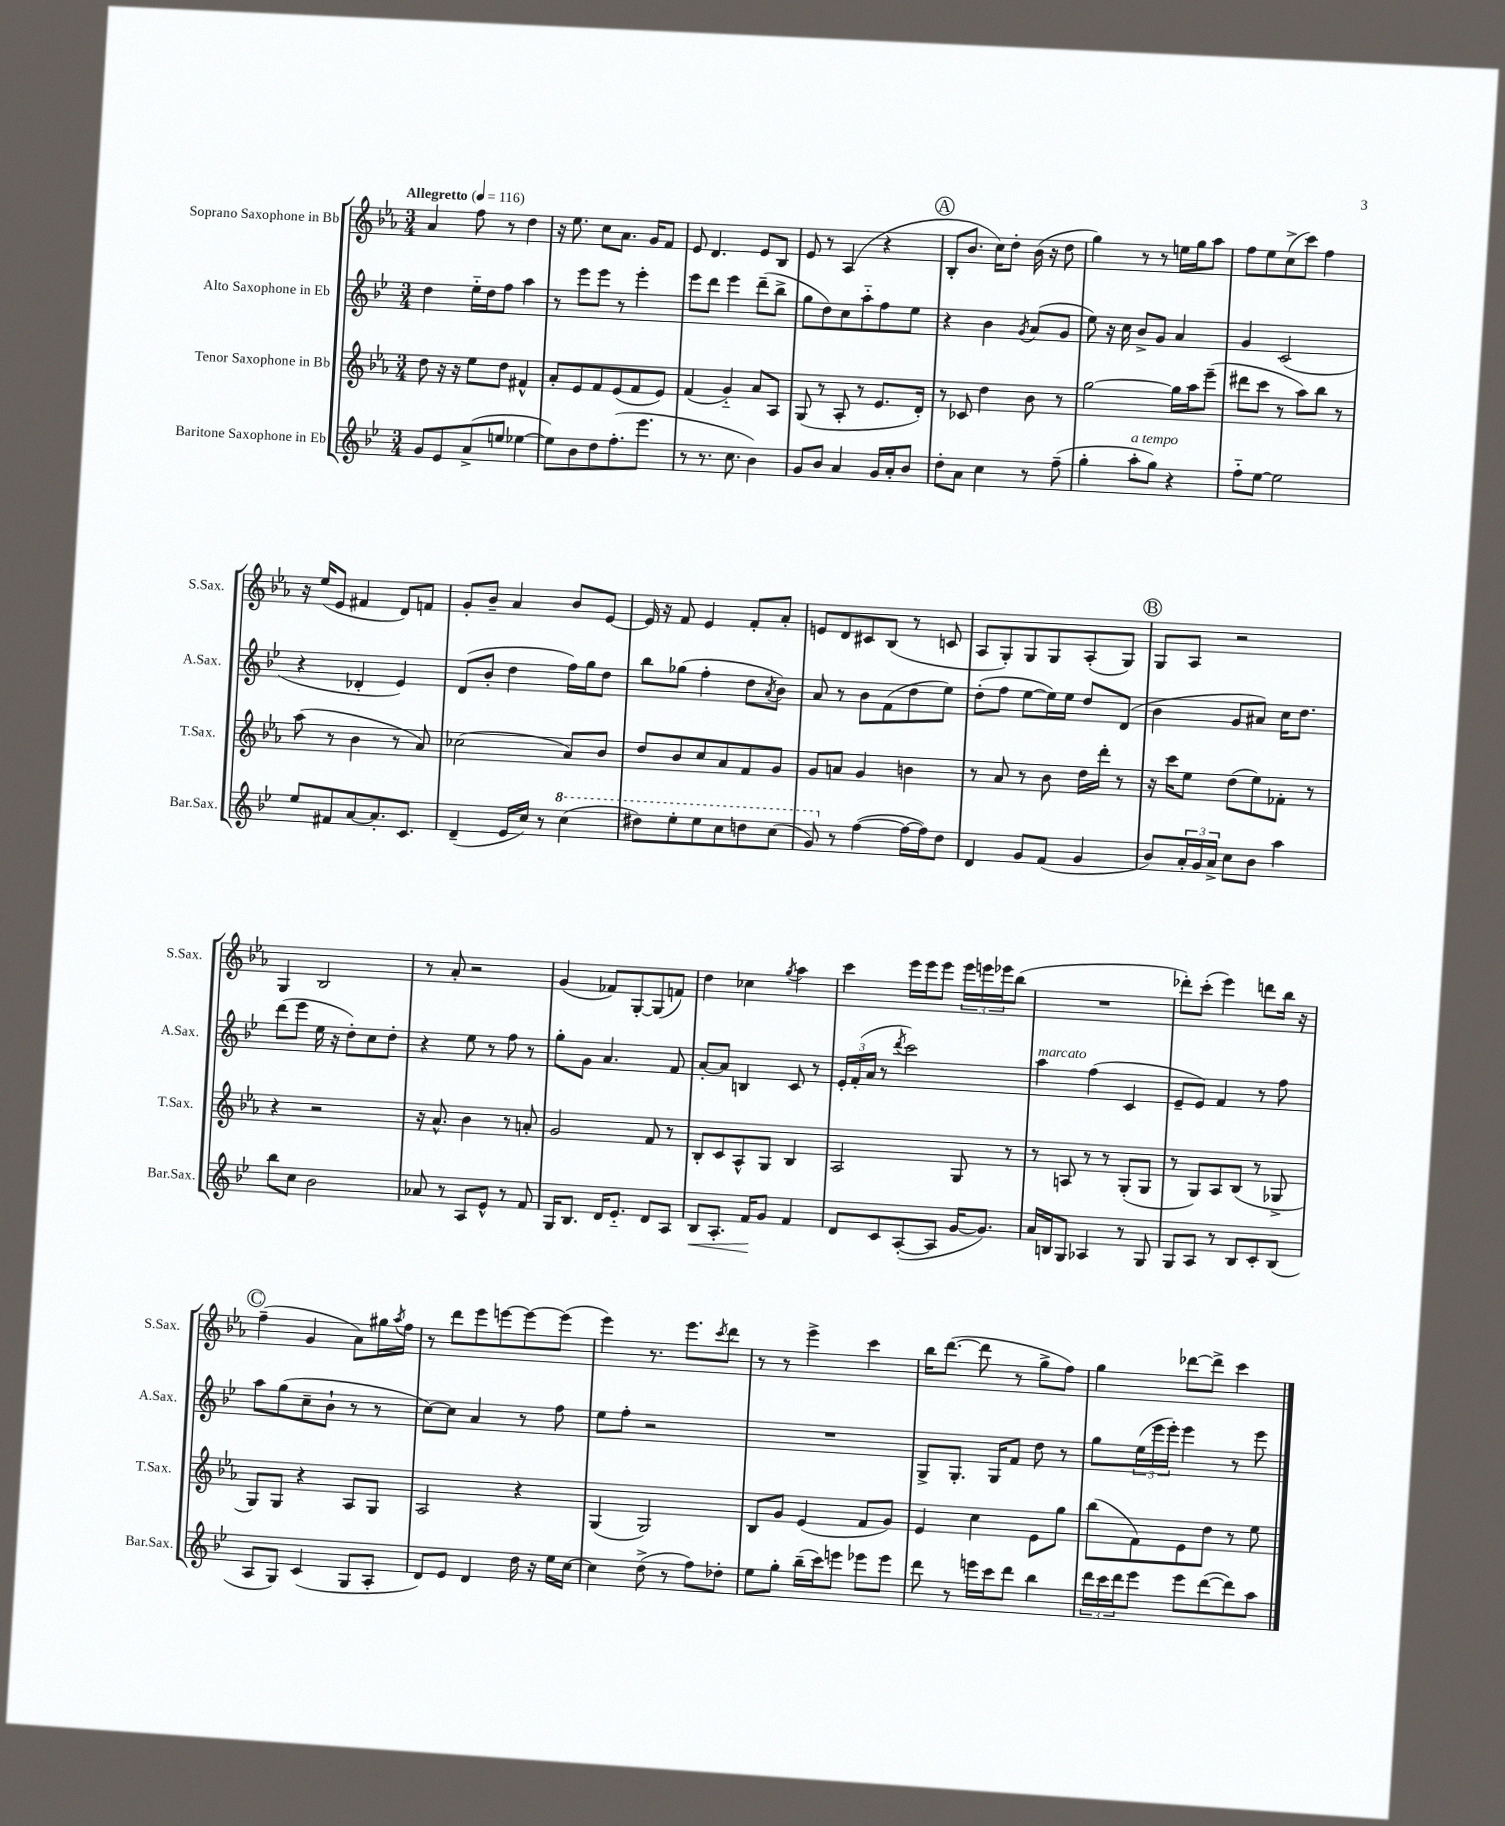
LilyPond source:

<<
\new StaffGroup <<
\new Staff = "s0" \with { instrumentName = "Soprano Saxophone in Bb" shortInstrumentName = "S.Sax." } {
    \clef treble \key ees \major \numericTimeSignature \time 3/4 \tempo "Allegretto" 4 = 116
    aes'4 f''8 r8 d''4 |
    r16 ees''8. c''8 aes'8. g'16 f'8 |
    ees'8 d'4. ees'8 bes8 |
    ees'8 r8 aes4( r4 |
    \mark \markup { \circle "A" } bes8-. bes'8. c''16) d''8-. bes'16( r16 d''8 |
    g''4) r8 r8 e''16 g''16 aes''8 |
    f''8 ees''8 c''8->( c'''8) f''4 |
    r16 ees''16( ees'8 fis'4 d'8) f'8 |
    g'8-. bes'8-- aes'4 bes'8 ees'8~ |
    ees'16 r16 f'8 ees'4 f'8-. aes'8-. |
    e'8 d'8 cis'8 bes8( r8 c'8 |
    aes8 g8-.) g8 g8 aes8-.( g8) |
    \mark \markup { \circle "B" } g8 aes8 r2 |
    g4 bes2 |
    r8 aes'8-. r2 |
    g'4( fes'8) g8~-. g8( f'8) |
    d''4 ces''4 \acciaccatura { g''8 } aes''4 |
    c'''4 ees'''16 ees'''16 ees'''8 \tuplet 3/2 { ees'''16 e'''16 ees'''16 } bes''8( |
    R2. |
    des'''8-.) c'''8-.( ees'''4) d'''8 bes''16 r16 |
    \mark \markup { \circle "C" } f''4--( g'4 aes'8) gis''16 \acciaccatura { aes''8 } f''16 |
    r8 d'''8 ees'''8 e'''8~ e'''8~ e'''8( |
    ees'''4) r8. ees'''8. \acciaccatura { c'''8 } d'''8 |
    r8 r8 ees'''4-> c'''4 |
    bes''16 d'''8.~( d'''8 r8 g''8-> f''8) |
    g''4 des'''8~ des'''8-> c'''4 \bar "|." |
}
\new Staff = "s1" \with { instrumentName = "Alto Saxophone in Eb" shortInstrumentName = "A.Sax." } {
    \clef treble \key bes \major \numericTimeSignature \time 3/4
    d''4 ees''16-_ d''16 f''8 a''4 |
    r8 ees'''8 ees'''8 r8 ees'''4-. |
    ees'''8 d'''8 ees'''4 d'''8--( bes''8-> |
    g''8 d''8) c''8 a''8-_ f''8 ees''8 |
    \mark \markup { \circle "A" } r4 bes'4 \acciaccatura { g'8 } a'8( g'8 |
    ees''8) r16 c''16 bes'8-> g'8 a'4 |
    g'4 c'2( |
    r4 des'4-. ees'4) |
    d'8( bes'8-. d''4 f''16) g''16 d''8 |
    bes''8 ges''8( f''4-. d''8 \acciaccatura { a'8 } bes'8) |
    a'8 r8 bes'8 f'8( d''8 ees''8) |
    d''8-.( f''8 ees''8~ ees''16) ees''16 d''8 d'8( |
    \mark \markup { \circle "B" } bes'4 g'8 ais'8) c''16 d''8. |
    d'''8( ees'''8 ees''16 r16 d''8-.) c''8 d''8-. |
    r4 ees''8 r8 f''8 r8 |
    g''8-. g'8 a'4. f'8 |
    a'8~-. a'8 b4 c'8 r8 |
    \tuplet 3/2 { ees'16-. f'16-.( a'16 } r8 \acciaccatura { d'''8 } c'''2) |
    a''4^\markup { \italic "marcato" } f''4( c'4 |
    ees'8-- ees'8) f'4 r8 f''8 |
    \mark \markup { \circle "C" } a''8 g''8( c''8-- bes'8-! r8 r8 |
    c''8~) c''8 a'4 r8 f''8 |
    ees''8 f''8-. r2 |
    R2. |
    g8-> g8.-. g16 f'8 d''8 r8 |
    g''8 \tuplet 3/2 { ees''16( ees'''16 ees'''16-.) } ees'''4 r8 ees'''8 \bar "|." |
}
\new Staff = "s2" \with { instrumentName = "Tenor Saxophone in Bb" shortInstrumentName = "T.Sax." } {
    \clef treble \key ees \major \numericTimeSignature \time 3/4
    d''8 r16 r16 ees''8 d''8 fis'4-^ |
    aes'8-. ees'8 f'8 ees'8( f'8 ees'8) |
    f'4( g'4-_) aes'8 aes8 |
    g8( r8 aes8-. r8 ees'8. d'16-.) |
    \mark \markup { \circle "A" } r8 ces'8 d''4 bes'8 r8 |
    g''2~ g''16 aes''16 ees'''8--( |
    dis'''8 c'''8 r8 aes''8) bes''8 r8 |
    aes''8( r8 bes'4 r8 aes'8) |
    ces''2( aes'8) bes'8 |
    d''8 bes'8 c''8 aes'8 f'8 g'8 |
    g'8 a'8 g'4 b'4 |
    r8 aes'8 r8 bes'8 d''16 d'''16-. r8 |
    \mark \markup { \circle "B" } r16 c'''16 ees''8 d''8( ees''8) fes'8-. r8 |
    r4 r2 |
    r16 aes'8.-^ bes'4 r8 a'8-. |
    g'2 f'8 r8 |
    bes8-. c'8 aes8-^ g8 bes4 |
    aes2 g8 r8 |
    r8 a8 r8 r8 g8-.( g8 |
    r8 g8) aes8 bes8( r8 ges8-> |
    \mark \markup { \circle "C" } g8) g8 r4 aes8 g8 |
    aes2 r4 |
    g4( g2) |
    bes8 g'8 ees'4( f'8 g'8) |
    ees'4 c''4 ees'8 g''8 |
    bes''8( f'8) ees'8 d''8 r8 ees''8 \bar "|." |
}
\new Staff = "s3" \with { instrumentName = "Baritone Saxophone in Eb" shortInstrumentName = "Bar.Sax." } {
    \clef treble \key bes \major \numericTimeSignature \time 3/4
    g'8 ees'8 a'8->( e''8 ees''4~ |
    ees''8) bes'8 d''8 f''8.-.( ees'''8. |
    r8 r8. c''8. bes'4) |
    g'8 bes'8 a'4 g'16 a'16-. bes'8 |
    \mark \markup { \circle "A" } d''8-. a'8 c''4 r8 f''8--( |
    g''4-. a''8-.^\markup { \italic "a tempo" } g''8) r4 |
    f''8-_ ees''8~ ees''2 |
    ees''8 fis'8 a'8~ a'8.-. c'8. |
    d'4--( ees'16 c''16) r8 \ottava #1 c'''4( |
    dis'''8) ees'''8-. ees'''8 c'''8 d'''8 c'''8( |
    g''8) \ottava #0 r8 f''4~( f''16~ f''16) d''8 |
    d'4 g'8 f'8( g'4 |
    \mark \markup { \circle "B" } bes'8) \tuplet 3/2 { a'16-. g'16 a'16-> } c''8 bes'8 a''4 |
    bes''8 c''8 bes'2 |
    aes'8 r8 a8 ees'8-^ r8 f'8 |
    g16 bes8. d'16 ees'8.-_ d'8 a8 |
    bes8\< a8.-. f'16\! g'8 f'4 |
    d'8 c'8 a8~-.( a8 g'16~ g'8.) |
    a'16 b16 g8 aes4 r8 g8 |
    g8 a8 r8 bes8 c'8-. bes8( |
    \mark \markup { \circle "C" } a8 g8) c'4( g8 a8-. |
    d'8) ees'8 d'4 d''16 r16 ees''16 c''16~ |
    c''4 d''8->( r8 f''8) des''8-. |
    ees''8 g''8-. bes''16--( c'''16) e'''8 ees'''8 ees'''8 |
    d'''8 r8 e'''16 c'''16 d'''8 bes''4 |
    \tuplet 3/2 { d'''16 c'''16 d'''16 } ees'''8 ees'''8 d'''8~( d'''8) a''8 \bar "|." |
}
>>
>>
\layout { \context { \Score \remove "Bar_number_engraver" } }
